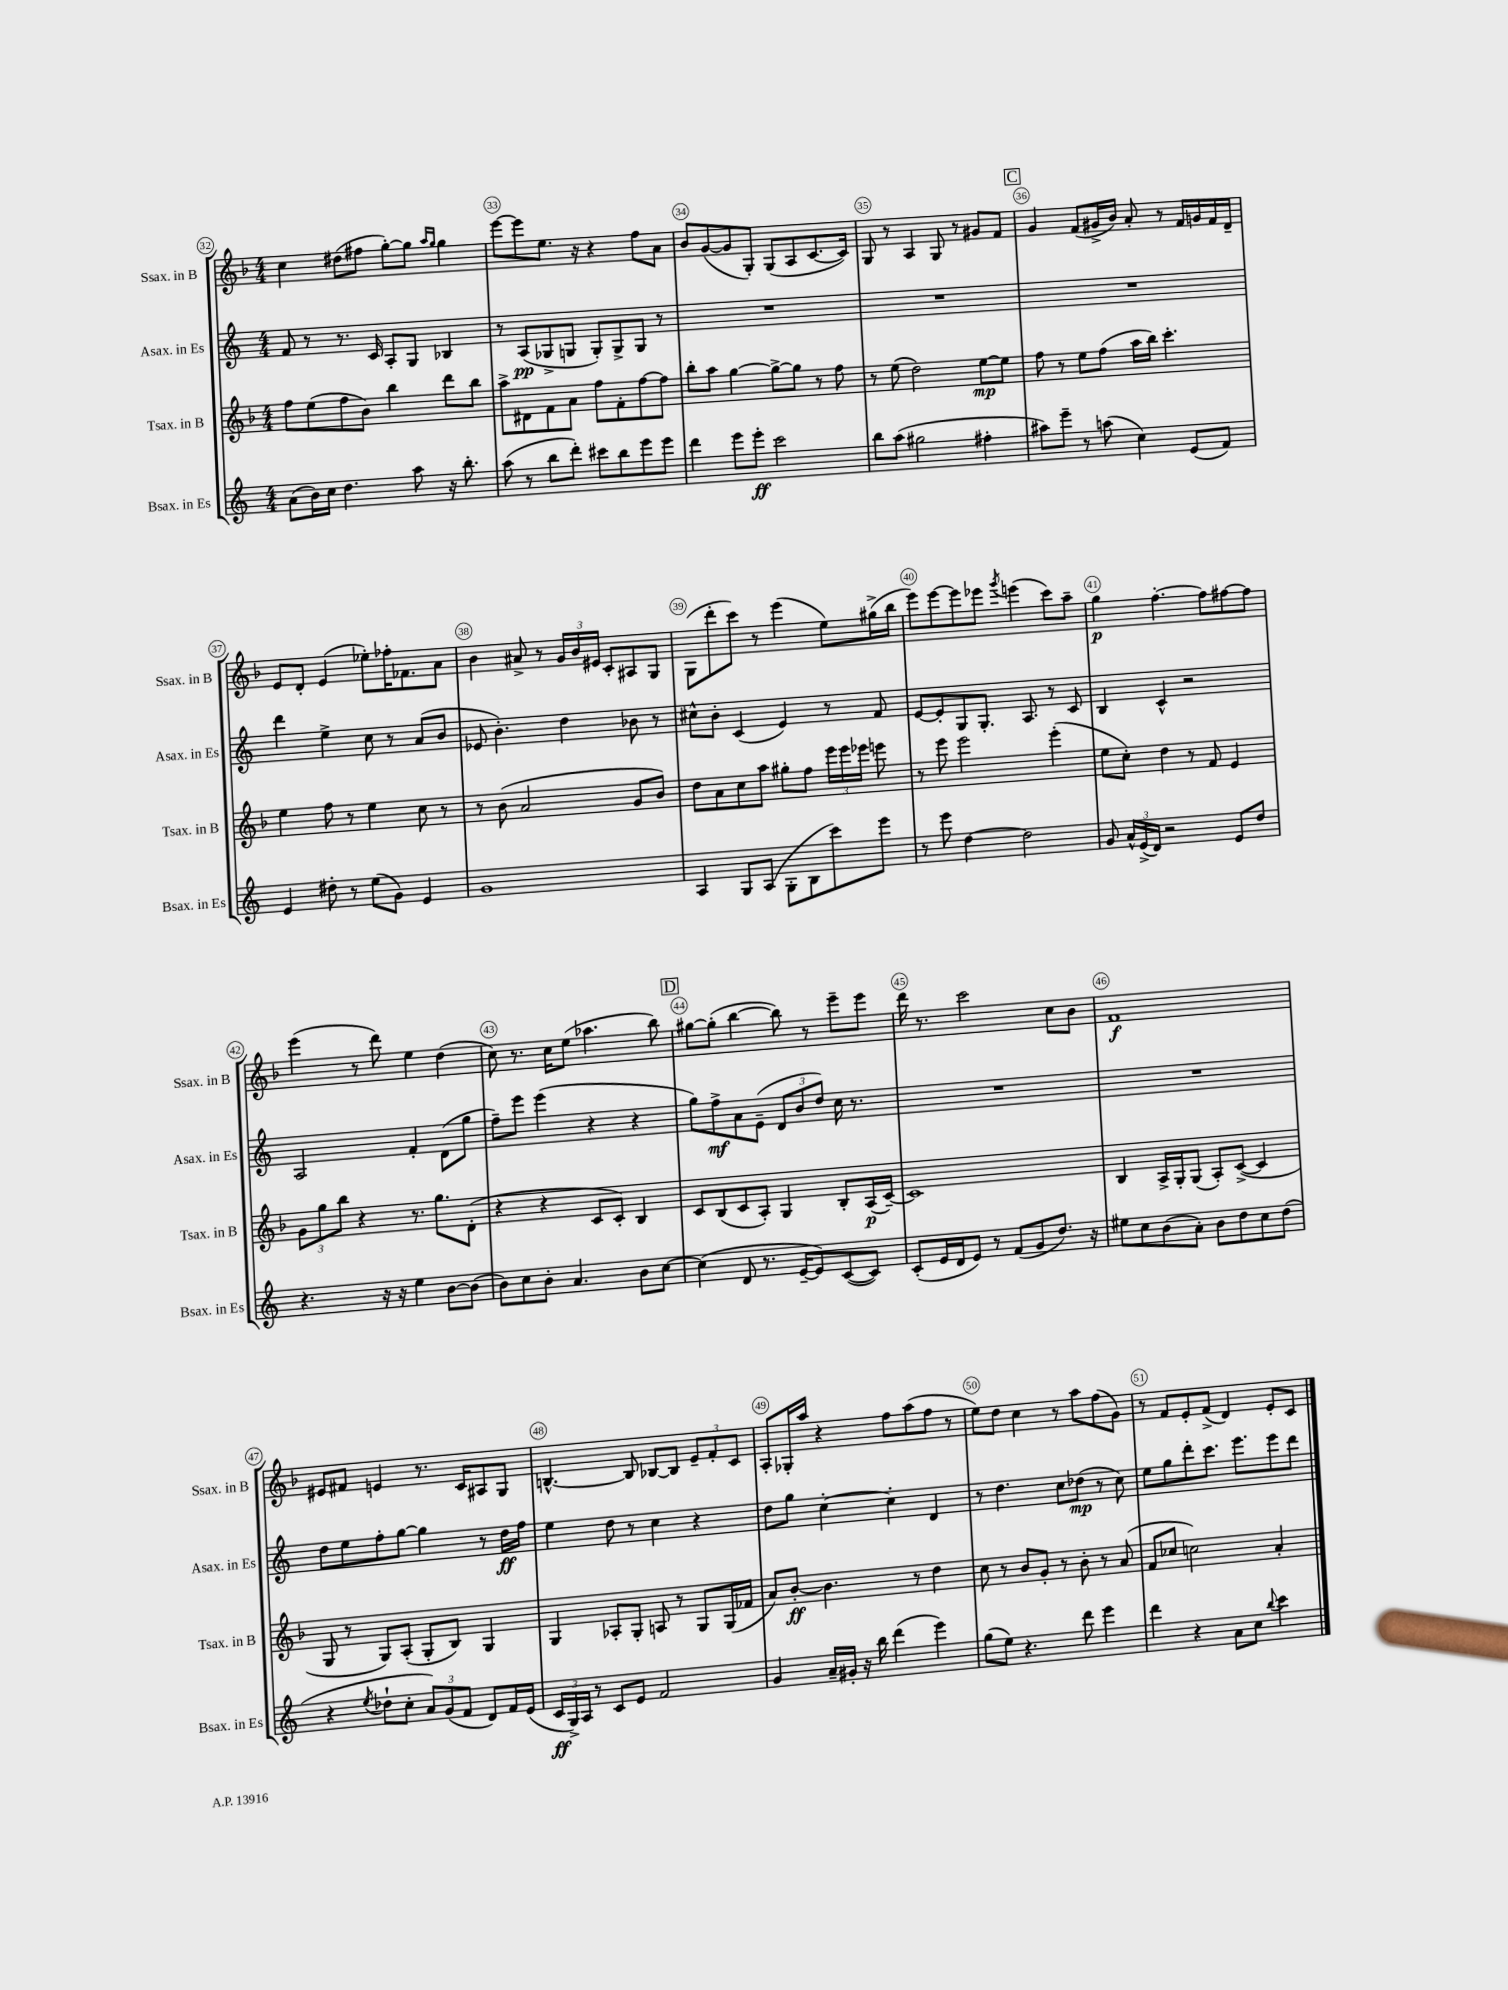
<<
\new StaffGroup <<
\new Staff = "s0" \with { instrumentName = "Ssax. in B" shortInstrumentName = "Ssax. in B" } {
    \clef treble \key f \major \numericTimeSignature \time 4/4
    \autoBeamOff c''4 dis''8[( fis''8] g''8[~-.) g''8] \grace { a''16[ g''16] } g''4 |
    e'''8[~ e'''8 e''8.] r16 r4 f''8[ a'8] |
    bes'8[ g'8~( g'8 g8]-.) g8[( a8 c'8.~ c'16]) |
    g8 r8 a4 g8 r8 gis'8[ f'8] |
    \mark \markup { \box "C" } g'4 f'8[( gis'16-> bes'16]) a'8-. r8 f'16[ g'16 f'16 d'16]-- |
    e'8[ d'8]-. e'4( ees''8[-.) fes''16-. fes'8. a'8] |
    bes'4 ais'8-> r8 \tuplet 3/2 { g'16[ bes'16 eis'16] } c'8[-. ais8 g8] |
    g8[( d'''8-. c'''8]) r8 e'''4( e''8[) gis''16->( bes''16] |
    e'''8[) e'''8~ e'''8 ees'''8] \acciaccatura { g'''8 } e'''4( c'''8[) a''8]-- |
    g''4\p f''4.~-. f''8[ fis''8~ fis''8] |
    e'''4( r8 d'''8) e''4 d''4( |
    c''8) r8. c''16[ e''8]( aes''4. bes''8) |
    \mark \markup { \box "D" } gis''8[~ gis''8]-.( bes''4~ bes''8) r8 e'''8[-- e'''8] |
    d'''16 r8. c'''2 c''8[ bes'8] |
    f'1\f |
    eis'8[ fis'8] e'4 r8. c'16[ ais8 g8] |
    b4.~-^ b8 bes8[~ bes8] \tuplet 3/2 { e'8[-- f'8-. c'8] } |
    a8[-. ges16-. a''16] r4 f''8[ a''8( f''8] r8 |
    e''8[) d''8] c''4 r8 a''8[ f''8( g'8]) |
    r8 f'8[ e'8-. f'8]->( d'4) e'8[-. c'8] \bar "|." |
}
\new Staff = "s1" \with { instrumentName = "Asax. in Es" shortInstrumentName = "Asax. in Es" } {
    \clef treble \key c \major \numericTimeSignature \time 4/4
    \autoBeamOff f'8 r8 r8. c'16 a8[-. g8] bes4 |
    r8 a8[\pp( ges8-> g8] g8[-.) g8-> g8] r8 |
    R1 |
    R1 |
    \mark \markup { \box "C" } R1 |
    d'''4 e''4-> c''8 r8 a'8[( b'8] |
    ees'8 b'4.-.) d''4 bes'8 r8 |
    cis''8[-^ b'8]-. c'4( e'4) r8 f'8 |
    e'8[~ e'8-. g8 g8.]-. a8. r8 c'8 |
    b4 c'4-^ r2 |
    a2 f'4-. d'8[( g''8] |
    f''8[--) e'''8] e'''4( r4 r4 |
    \mark \markup { \box "D" } g''8[) f''8->\mf a'8 e'8]--( \tuplet 3/2 { d'8[ b'8 d''8]) } c''16 r8. |
    R1 |
    R1 |
    d''8[ e''8 f''8-. g''8]~ g''4 r8 d''16[\ff f''16] |
    e''4 d''8 r8 c''4 r4 |
    d''8[ g''8] c''4~-. c''4-. d'4 |
    r8 d''4. c''8[ des''8]\mp( r8 c''8) |
    e''8[ g''8 d'''8-. c'''8.] e'''8.[ e'''8 d'''8] \bar "|." |
}
\new Staff = "s2" \with { instrumentName = "Tsax. in B" shortInstrumentName = "Tsax. in B" } {
    \clef treble \key f \major \numericTimeSignature \time 4/4
    \autoBeamOff f''8[ e''8( f''8 bes'8]) bes''4 d'''8[ bes''8] |
    a''8[-> dis'8 f'8 a'8] f''8[ f'8-. f''8~ f''8] |
    bes''8[-. a''8] g''4~ g''8[~-> g''8] r8 f''8 |
    r8 e''8( d''2) e''8[~\mp e''8] |
    \mark \markup { \box "C" } f''8 r8 e''8[ f''8]( a''16[ bes''16]) c'''4.-. |
    e''4 f''8 r8 e''4 c''8 r8 |
    r8 bes'8( a'2 g'8[ bes'8]) |
    d''8[ a'8 c''8 a''8] gis''8[-. f''8] \tuplet 3/2 { e'''16[ e'''16 ees'''16] } e'''8 |
    r8 e'''8 e'''2 e'''4-.( |
    e''8[ c''8]-.) d''4 r8 f'8 e'4 |
    \tuplet 3/2 { g'8[ g''8 bes''8] } r4 r8. g''8.[ d'8]-.( |
    r4 r4 c'8[ c'8]-.) bes4 |
    \mark \markup { \box "D" } c'8[ bes8( c'8 a8]-.) g4 bes8[-. a16\p( c'16]~--) |
    c'1 |
    bes4 a16[-> g16-. g8]( a8[-.) c'8]~->( c'4 |
    g8 r8 g8[) a8]-.( g8[-. bes8]) g4 |
    g4 aes8[-. g8]-. a8 r8 g8[ g16( fes'16] |
    a'8[) bes'8]~-.\ff bes'4. r8 d''4 |
    c''8 r8 bes'8[ g'8]-. r8 bes'8-. r8 a'8( |
    f'8[ ces''8] c''2) a'4-. \bar "|." |
}
\new Staff = "s3" \with { instrumentName = "Bsax. in Es" shortInstrumentName = "Bsax. in Es" } {
    \clef treble \key c \major \numericTimeSignature \time 4/4
    \autoBeamOff a'8[( b'16) c''16] d''4. a''8 r16 b''8.-. |
    a''8( r8 b''8[ d'''8]-.) cis'''8[ b''8 e'''8 e'''8] |
    d'''4 e'''8[ e'''8]-.\ff c'''2 |
    b''8[ a''8]( gis''2 fis''4-. |
    \mark \markup { \box "C" } ais''8[) e'''8]-- r8 a''8( c''4) e'8[( f'8]) |
    e'4 dis''8-. r8 e''8[( g'8]) e'4 |
    g'1 |
    a4 g8[ a8]( g8[-. b8 c'''8) e'''8] |
    r8 e'''8 d''4~ d''2 |
    g'8 \tuplet 3/2 { a'16[-^ e'16->( d'16]) } r2 e'8[ d''8] |
    r4. r16 r16 e''4 b'8[~ b'8]( |
    b'8[) c''8 b'8]-. a'4. b'8[ c''8]~ |
    \mark \markup { \box "D" } c''4( d'8 r8. e'16[~-- e'8) c'8~( c'8]) |
    c'8[-.( e'16 d'16 e'8]) r8 f'8[( g'8 d''8.]) r16 |
    eis''8[ c''8 b'8( a'8]-.) b'8[ d''8 c''8 d''8]( |
    r4 \acciaccatura { e''8 } des''8[-! c''8]-. \tuplet 3/2 { a'8[) g'8( f'8] } d'8[) f'16 e'16]( |
    \tuplet 3/2 { c'16[\ff g16->) a16] } r8 c'8[ e'8] f'2 |
    g'4 a'16[-- gis'16]-. r16 b''16 d'''4( e'''4) |
    g''8[( e''8]) r4. d'''8 e'''4 |
    d'''4 r4 a'8[ c''8] \appoggiatura { b''8 } c'''4 \bar "|." |
}
>>
>>
\layout { \context { \Score currentBarNumber = #32 \override BarNumber.break-visibility = ##(#f #t #t) barNumberVisibility = #all-bar-numbers-visible \override BarNumber.stencil = #(make-stencil-circler 0.1 0.3 ly:text-interface::print) } }
